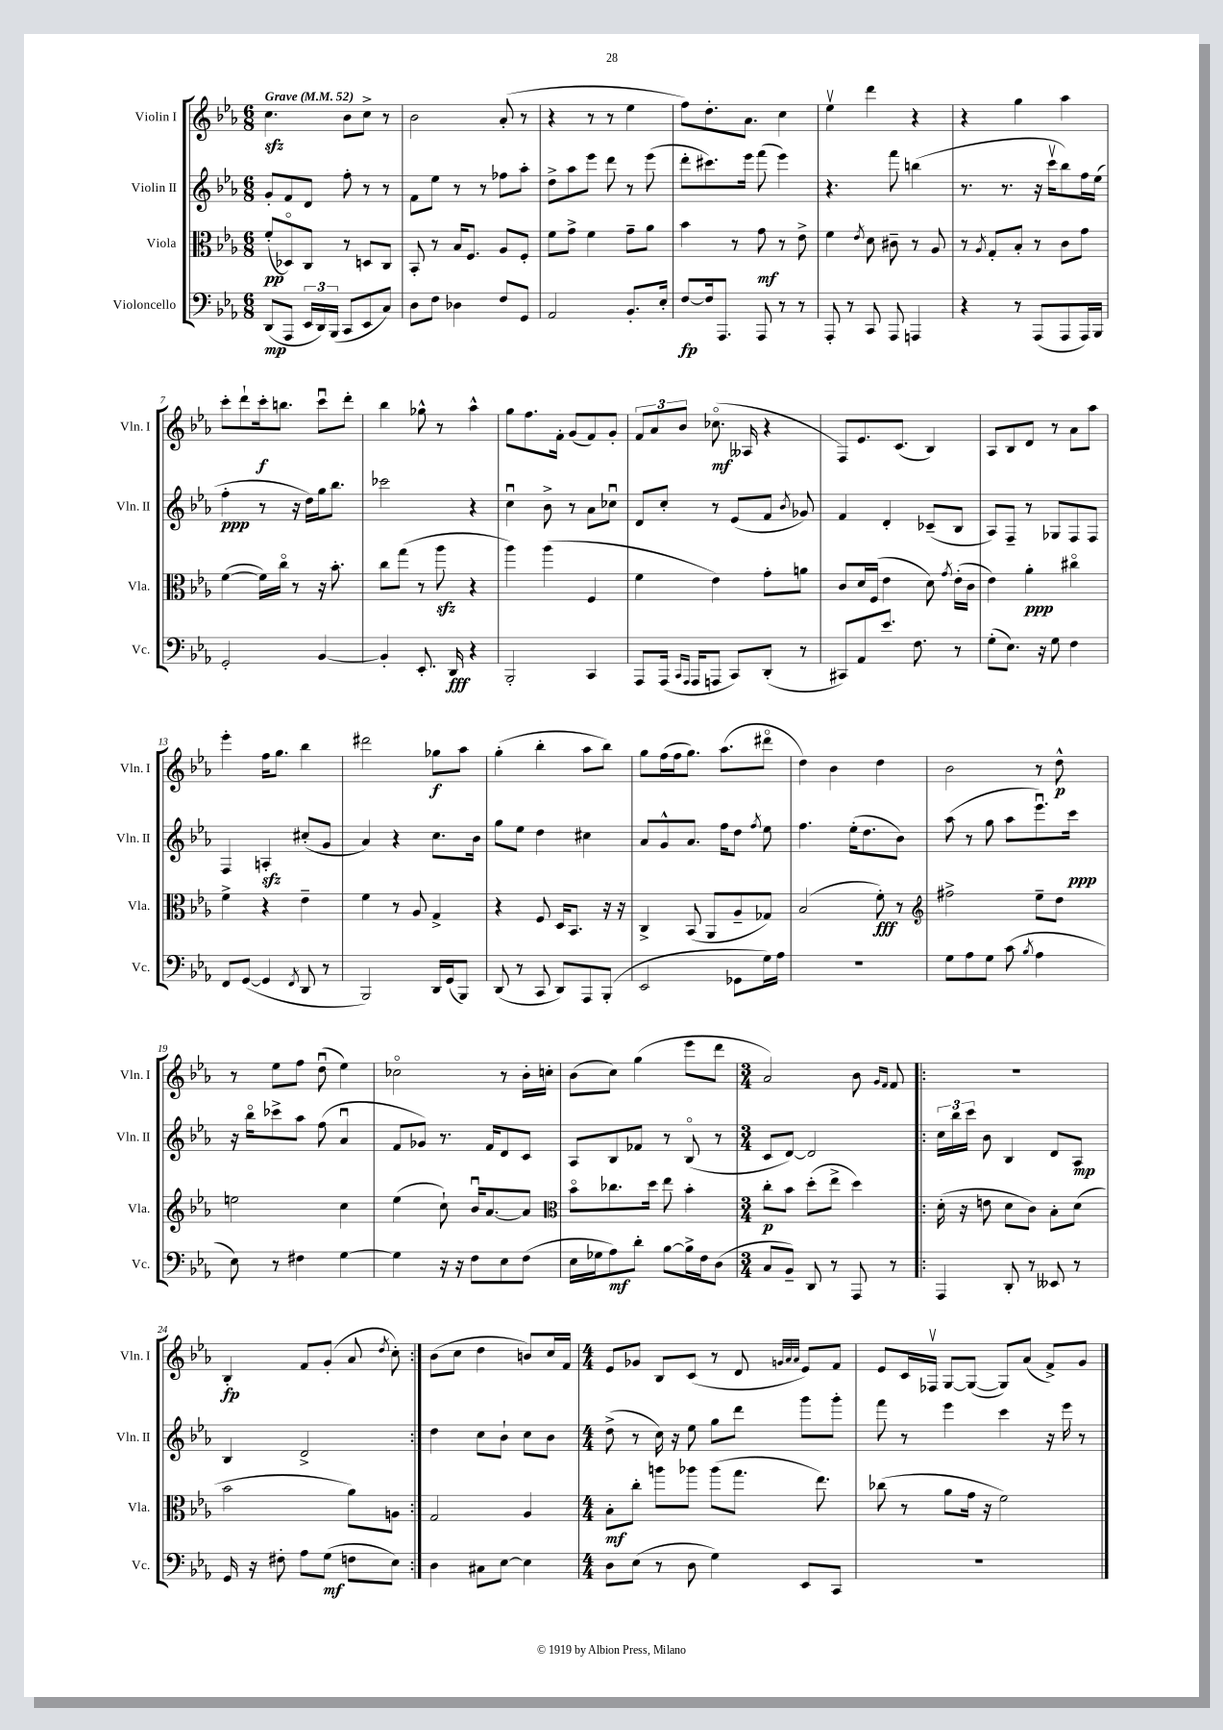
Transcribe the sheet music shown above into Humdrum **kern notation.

**kern	**kern	**kern	**kern
*staff4	*staff3	*staff2	*staff1
*clefF4	*clefC3	*clefG2	*clefG2
*k[b-e-a-]	*k[b-e-a-]	*k[b-e-a-]	*k[b-e-a-]
*M6/8	*M6/8	*M6/8	*M6/8
*MM52	*MM52	*MM52	*MM52
(8DD	(8f'	8g'	4.cc
8AAA-	8D-o)	8f	.
24EE-	8C	8d	.
24DD)	.	.	.
(24BBB-	.	.	.
8CC	8r	8ff'	8b-
8EE-	8D	8r	8cc^
8C)	8C	8r	8r
=	=	=	=
8D	8BB-'	8f	2b-
8F	8r	8ee-	.
4D-	16B-	8r	.
.	8.F	.	.
.	.	8r	.
8F	8A-	8ff-	(8a-'
8GG	8F'	8aa-'	8r
=	=	=	=
2AA-	8f	8dd^	4r
.	8g^	8aa-	.
.	4f	8eee-	8r
.	.	8ddd	8r
8.BB-'	8g~	8r	4ee-
.	8a-	(8eee-	.
16E-'	.	.	.
=	=	=	=
[8F	4b-	8ddd'	8ff)
16F]	.	8.ccc#)	8.dd'
8.AAA-	.	.	.
.	8r	.	.
.	.	16eee-	8.a-
8AAA-	8g	(8fff	.
8r	8r	4eee-)	4cc
8r	8e-^	.	.
=	=	=	=
8AAA-'	4f	4.r	4ee-v
8r	.	.	.
.	8qe-	.	.
8CC	8d	.	4ddd
8AAA-	8c#~	8fff	.
4AAA	8r	(4bb	4r
.	8A-	.	.
=	=	=	=
4r	8r	8.r	4r
.	8qA-	.	.
.	8G'	.	.
.	.	8.r	.
8r	8B-'	.	4gg
(8AAA-	8r	16r	.
.	.	16cccv	.
8AAA-	8c	8bb-)	4aa-
16AAA-)	8g	16ff	.
16BBB-	.	(16ee-	.
=	=	=	=
2GG'	([4f	4ff'	8ccc'
.	.	.	8ddd`
.	16f])	8r	16ccc'
.	16cco	.	8.bb
.	8r	16r	.
.	.	16dd)	.
[4BB-	16r	16gg	8cccu
.	8.b-'	8.bb-	.
.	.	.	8ddd'
=	=	=	=
4BB-']	8cc	2ccc-	4bb-
.	(8gg	.	.
8.EE-'	8r	.	8gg-^^
.	8aa-	.	8r
16DD	.	.	.
4r	4r	4r	4aa-^^
=	=	=	=
2BBB-'	4aa-)	4ccu	8gg
.	.	.	8.ff
.	(4aa-	8b-^	.
.	.	.	16f'
.	.	8r	(8g
4CC	4F	8a-	8f)
.	.	8cc-u	8g'
=	=	=	=
8AAA-	4f	8d	12f
.	.	.	12a-
(16AAA-	.	8cc'	.
.	.	.	12b-
16qqCC	.	.	.
16qqAAA-	.	.	.
16AAA-	.	.	.
8AAA	4e-)	8r	(8.cc-o
8CC)	.	(8e-	.
.	.	.	16A--
(8DD'	8g'	8f	4r
.	.	8qb-	.
8r	8a	8g-)	.
=	=	=	=
8CC#)	8c	4f	8F)
8AA-	16d	.	8.e-
.	(16F	.	.
8.e-	4e-	4d'	.
.	.	.	(8.c
8.F	.	.	.
.	8d)	(8c-~	4B-)
.	8qg	.	.
8r	(16e-'	8B-	.
.	16c	.	.
=	=	=	=
(8G'	4e-)	8A-)	8A-
8.E-)	.	8F~	8B-
.	4a-'	8r	8d
16r	.	.	.
8G	.	8G-	8r
4F	4cc#o	8F	8a-
.	.	8F	8aa-
=	=	=	=
8FF	4f^	4F	4eee-'
([8GG	.	.	.
4GG]	4r	4A'	16ff
.	.	.	8.gg
8qFF	.	.	.
8DD	4e-~	(8cc#'	4bb-
8r	.	8g	.
=	=	=	=
2BBB-)	4f	4a-)	2ddd#
.	8r	4r	.
.	8A-	.	.
16DD	4G^	8.cc	8gg-
(16GG	.	.	.
8BBB-)	.	.	8aa-
.	.	16b-	.
=	=	=	=
(8DD	4r	8gg	(4gg'
8r	.	8ee-	.
8CC	8F	4dd	4bb-'
8DD)	16D	.	.
.	8.BB-	.	.
8AAA-	.	4cc#	8aa-
(8BBB-'	16r	.	8bb-)
.	16r	.	.
=	=	=	=
2EE-	4C^	8a-	8gg
.	.	8g^^	(16ff
.	.	.	16ff
.	(8BB-	8.a-	8.gg)
.	8AA-	.	.
.	.	16ff	(8.aa-
8GG-	8A-~	8dd	.
.	.	8qff	.
16G)	8G-)	8ee-	8ddd#o
16A-	.	.	.
=	=	=	=
2.r	(2B-	4.ff	4dd)
.	.	.	4b-
.	.	(16ee-'	.
.	.	8.dd	.
.	8f')	.	4dd
.	8r	8b-)	.
=	=	=	=
*	*clefG2	*	*
8G	2ff#^	(8aa-	2b-
8A-	.	8r	.
8G	.	8gg	.
(8c	.	8aa-	.
8qB-	.	.	.
4A-	8ee-~	8.eee-u)	8r
.	8dd	.	8dd^^
.	.	16ccc	.
=	=	=	=
8E-)	2ee	16r	8r
.	.	16bb-o	.
8r	.	8ccc-^	8ee-
4F#	.	8aa-	8ff
.	.	(8ff	(8ddu
[4G	4cc	4a-u	4ee-)
=	=	=	=
4G]	(4ee-	8f	2cc-o
.	.	8g-)	.
16r	8cc`)	8.r	.
16r	.	.	.
8F	16b-u	.	.
.	[8.a-	16f	.
8E-	.	8d	8r
(8F	8a-]	8c	16b-'
.	.	.	16cc'
=	=	=	=
*	*clefC3	*	*
16E-	8b-o	8A-	(8b-
16G-	.	.	.
8A-)	8.cc-	8B-	8cc)
8d'	.	8f-	(4gg
.	16dd	.	.
[8B-	8ee-	8r	.
16B-^]	4b-'	(8B-o	8eee-
16F	.	.	.
(8D	.	8r	8ddd
=	=	=	=
*M3/4	*M3/4	*M3/4	*M3/4
8C	8cc'	8c	2a-)
8BB-~)	8b-	[8d)	.
8DD	(8dd'	2d]	.
8r	8ee-^	.	.
8AAA-	4dd)	.	8b-
.	.	.	16qqg
.	.	.	16qqf
8r	.	.	8f
=!|:	=!|:	=!|:	=!|:
4AAA-	(16d'	24cc	2.r
.	.	24bb-	.
.	16r	.	.
.	.	24ccc	.
.	8e	8b-	.
8DD'	8d	4B-	.
8r	8c)	.	.
8EE--	8B-'	8d	.
8r	(8d	8A-	.
=	=	=	=
16GG	2b-	4B-	4B-'
16r	.	.	.
8F#'	.	.	.
8A-	.	2d^	8f
(8G	.	.	(8g'
8F	8a-)	.	8a-
.	.	.	8qdd
8E-)	8A	.	8cc')
=:|!	=:|!	=:|!	=:|!
4D	2G	4dd	(8b-
.	.	.	8cc
8C#	.	8cc	4dd
[8E-	.	8b-`	.
4E-]	4A-	8cc	8b)
.	.	8b-	16cc
.	.	.	16f
=	=	=	=
*M4/4	*M4/4	*M4/4	*M4/4
8D	8B-'	(8dd^	8e-
(8E-	8cc'	8r	8g-
8r	8aa	16cc)	8B-
.	.	16r	.
8D	8aa-	8ee-	(8c
4G)	(8aa-	8gg	8r
.	8.gg	8ddd	8d
.	.	.	32qqg
.	.	.	32qqa-
.	.	.	32qqa-
8EE-	.	8ggg	8e-)
.	8.ee-)	.	.
8CC	.	8ggg'	8f
=	=	=	=
1r	(8cc-	8fff	8e-
.	8r	8r	16c
.	.	.	16F-v
.	8a-	4eee-	[8G
.	16g	.	(8G_
.	16r	.	.
.	2f)	4ccc	8G])
.	.	.	(8a-
.	.	16r	8f^)
.	.	16eee-	.
.	.	8r	8g
==	==	==	==
*-	*-	*-	*-
